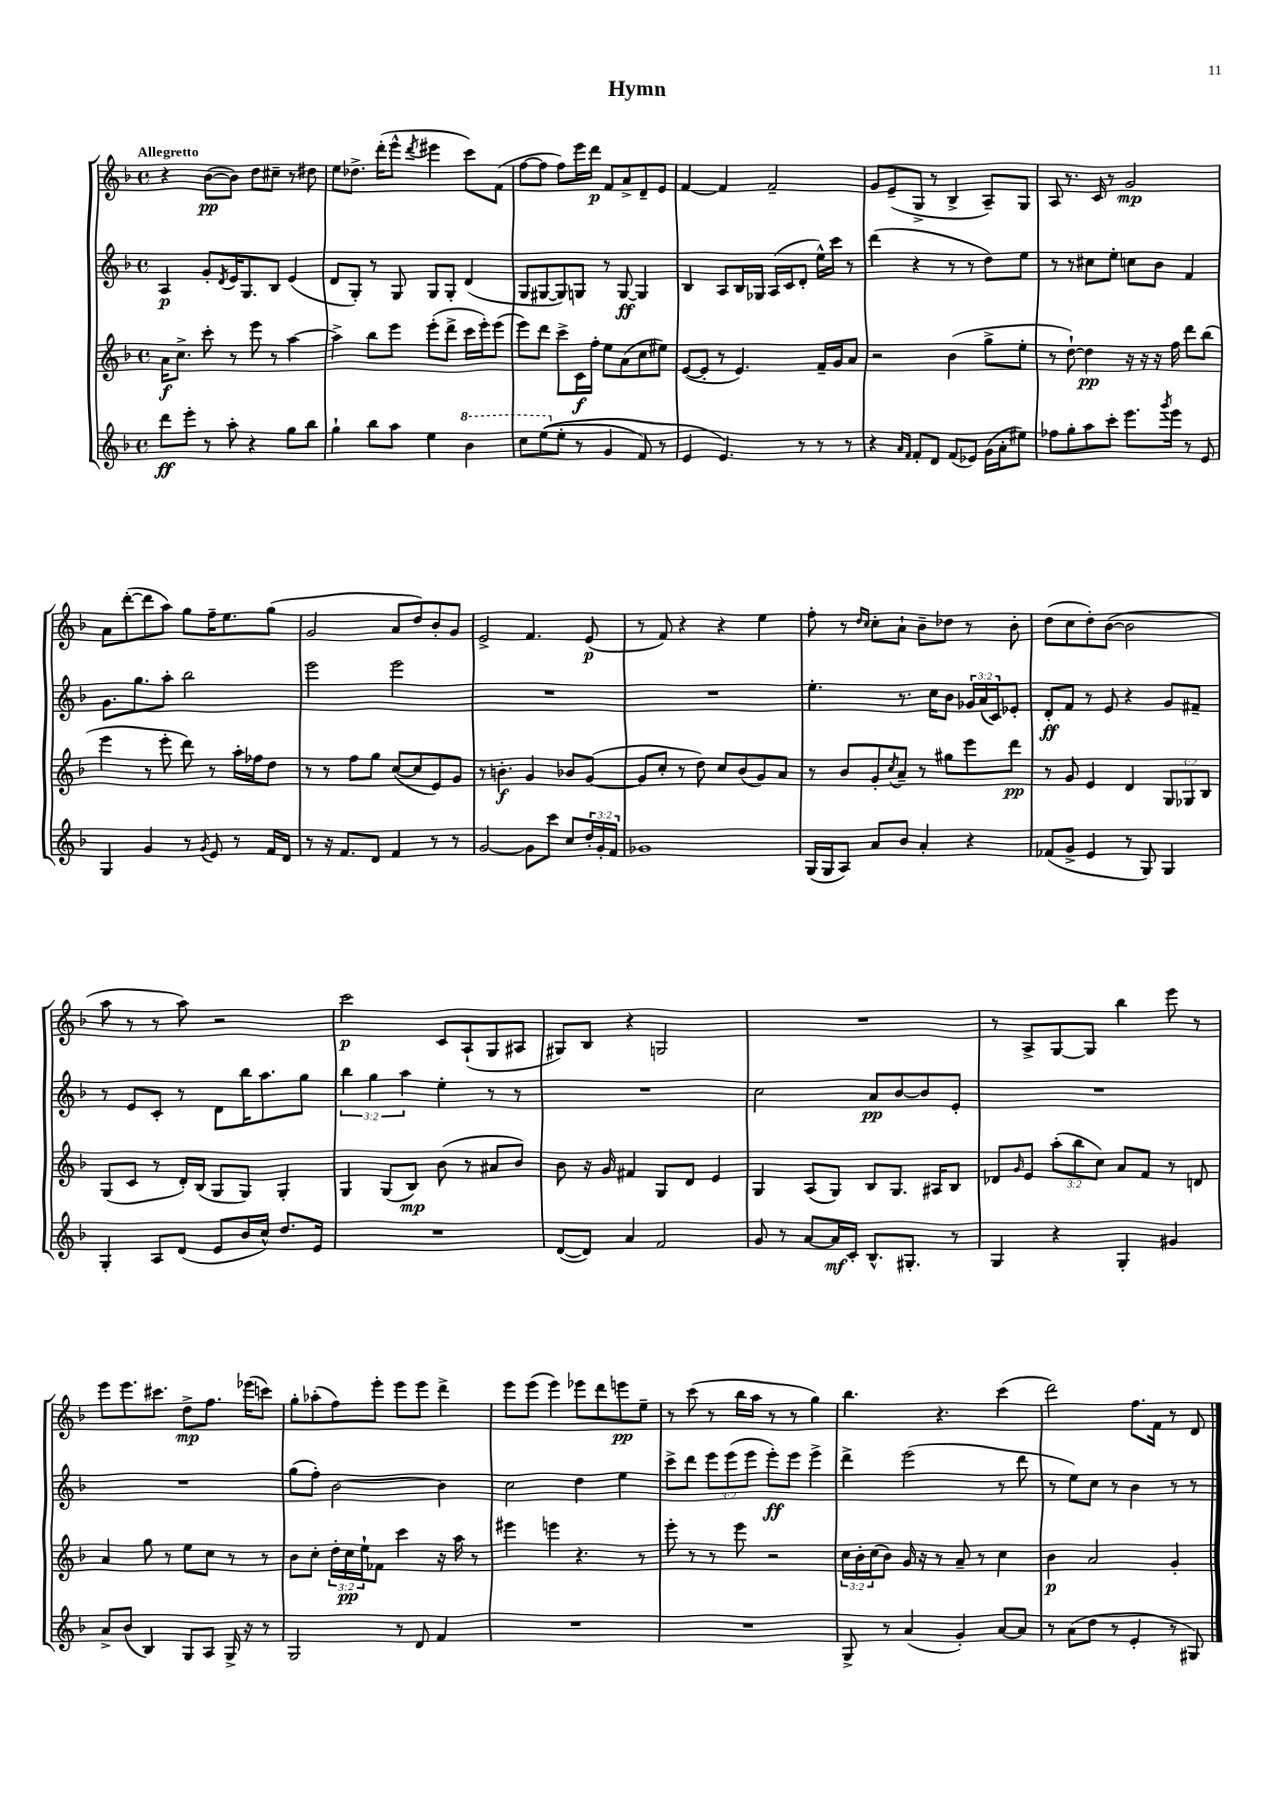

**kern	**dynam	**kern	**dynam	**kern	**dynam	**kern	**dynam
*part4	*part4	*part3	*part3	*part2	*part2	*part1	*part1
*staff4	*staff4	*staff3	*staff3	*staff2	*staff2	*staff1	*staff1
*clefG2	*	*clefG2	*	*clefG2	*	*clefG2	*
*k[b-]	*	*k[b-]	*	*k[b-]	*	*k[b-]	*
*M4/4	*	*M4/4	*	*M4/4	*	*M4/4	*
*met(c)	*	*met(c)	*	*met(c)	*	*met(c)	*
=1	=1	=1	=1	=1	=1	=1	=1
!	!	!	!	!	!	!LO:TX:a:B:t=Allegretto	!
8ddd\L	ff	16a\KL	f	4A/	p	4r	.
.	.	8.cc^\J	.	.	.	.	.
8eee'\J	.	.	.	.	.	.	.
8r	.	8ccc'\	.	8g'/L	.	([8b-\L	pp
.	.	.	.	8qd/	.	.	.
8aa'\	.	8r	.	16e/K	.	8b-\J])	.
.	.	.	.	8.G/	.	.	.
4r	.	8eee\	.	.	.	8dd\L	.
.	.	8r	.	8B-/J	.	8cc#X~\J	.
8gg\L	.	[4aa\	.	(4e/	.	8r	.
8bb-\J	.	.	.	.	.	8dd#X\	.
=2	=2	=2	=2	=2	=2	=2	=2
4gg`\	.	4aa^\]	.	8d/L	.	8ee\L	.
.	.	.	.	8G'/J)	.	8.dd-X^\J	.
8bb-\L	.	8bb-\L	.	8r	.	.	.
.	.	.	.	.	.	(16ddd'\KL	.
8aa\J	.	8eee\J	.	8G/	.	8eee^^\J	.
.	.	.	.	.	.	8qddd/	.
4ee\	.	(8eee'\L	.	8G/L	.	4eee#X\	.
.	.	8ddd^\J	.	8G'/J	.	.	.
*8va	*	*	*	*	*	*	*
4bb-\	.	16ccc\LL	.	(4d/	.	8ccc\L)	.
.	.	16eee'\J)	.	.	.	.	.
.	.	(8eee\J	.	.	.	(8f\J	.
=3	=3	=3	=3	=3	=3	=3	=3
8ccc\L	.	8eee\L)	.	8G/L	.	[8ff\L	.
((8eee\	.	8ddd\J	.	[8G#X/	.	8ff\J]	.
*X8va	*	*	*	*	*	*	*
8ee'\J	.	8ccc^\L	.	8G#/])	.	8ff\L)	.
8r	.	16c\L	f	8Gn/J	.	16eee\L	.
.	.	16ff'\JJ	.	.	.	16ddd\JJ	p
4g/	.	8ee\L	.	8r	.	8f/L	.
.	.	(8a\	.	[8G/	ff	8a^/	.
8f/)	.	8cc\	.	4G/]	.	8d~/	.
8r	.	8ee#X\J)	.	.	.	8e/J	.
=4	=4	=4	=4	=4	=4	=4	=4
4e/	.	([8e/L	.	4B-/	.	[4f/	.
.	.	8e'/J]	.	.	.	.	.
4.e/)	.	8r	.	8A/L	.	4f/]	.
.	.	4.e/)	.	16B-/L	.	.	.
.	.	.	.	16G-X/JJ	.	.	.
.	.	.	.	(16A/LL	.	2f~/	.
.	.	.	.	16c/J	.	.	.
8r	.	.	.	8d'/J	.	.	.
8r	.	16f~/LL	.	16ee^^\LL)	.	.	.
.	.	16g/J	.	16ccc\JJ	.	.	.
8r	.	8a/J	.	8r	.	.	.
=5	=5	=5	=5	=5	=5	=5	=5
4r	.	2r	.	(4ddd\	.	8g/L	.
.	.	.	.	.	.	(8e~/	.
16qqa/LL	.	.	.	.	.	.	.
16qqf/JJ	.	.	.	.	.	.	.
8f'/L	.	.	.	4r	.	8G^/J	.
8d/J	.	.	.	.	.	8r	.
(8f/L	.	(4b-\	.	8r	.	4B-^/	.
8e-X/J)	.	.	.	8r	.	.	.
(16g\LL	.	8gg^\L	.	8dd\L)	.	8A~/L)	.
16a'\J	.	.	.	.	.	.	.
8ee#X\J)	.	8ee'\J	.	8ee\J	.	8G/J	.
=6	=6	=6	=6	=6	=6	=6	=6
8ff-X\L	.	8r	.	8r	.	8A/	.
8gg'\	.	[8dd`\)	.	8r	.	8.r	.
8aa\	.	4dd\]	pp	8cc#X\L	.	.	.
.	.	.	.	.	.	16c/	.
8ccc'\J	.	.	.	8ee'\J	.	8r	.
8.eee\L	.	16r	.	8ccn\L	.	2g/	mp
.	.	16r	.	.	.	.	.
.	.	16r	.	8b-\J	.	.	.
8qggg/	.	.	.	.	.	.	.
16eee\Jk	.	16ff\	.	.	.	.	.
8r	.	8ddd\L	.	4f/	.	.	.
8e/	.	(8bb-\J	.	.	.	.	.
!!LO:LB:g=z
=7	=7	=7	=7	=7	=7	=7	=7
4G/	.	4eee\	.	8.g\L	.	8a\L	.
.	.	.	.	.	.	([8ddd'\	.
.	.	.	.	8.gg\	.	.	.
4g/	.	8r	.	.	.	8ddd\]	.
.	.	8eee'\	.	8aa'\J	.	8aa\J)	.
8r	.	8ddd\)	.	2bb-\	.	8gg\L	.
8qg/	.	.	.	.	.	.	.
8e/	.	8r	.	.	.	16ff~\K	.
.	.	.	.	.	.	8.ee\	.
8r	.	16aa'\LL	.	.	.	.	.
.	.	16ff-X\J	.	.	.	.	.
16f/LL	.	8dd\J	.	.	.	(8gg\J	.
16d/JJ	.	.	.	.	.	.	.
=8	=8	=8	=8	=8	=8	=8	=8
8r	.	8r	.	2eee\	.	2g/	.
16r	.	8r	.	.	.	.	.
8.f/L	.	.	.	.	.	.	.
.	.	8ff\L	.	.	.	.	.
8d/J	.	8gg\J	.	.	.	.	.
4f/	.	([8cc/L	.	2eee\	.	8a/L	.
.	.	8cc/]	.	.	.	8dd/)	.
8r	.	8e/)	.	.	.	8b-'/	.
8r	.	8g/J	.	.	.	8g/J	.
=9	=9	=9	=9	=9	=9	=9	=9
[2g/	.	8r	.	1r	.	2e^/	.
.	.	4.bn'\	f	.	.	.	.
8g\L]	.	4g/	.	.	.	4.f/	.
8ccc\J	.	.	.	.	.	.	.
8cc/L	.	8b-X/L	.	.	.	.	.
24dd'/L	.	([8g/J	.	.	.	(8e/	p
24g'/	.	.	.	.	.	.	.
24f/JJ	.	.	.	.	.	.	.
=10	=10	=10	=10	=10	=10	=10	=10
1g-X	.	8g/L]	.	1r	.	8r	.
.	.	8cc'/J	.	.	.	8f/)	.
.	.	8r	.	.	.	4r	.
.	.	8dd\)	.	.	.	.	.
.	.	8cc/L	.	.	.	4r	.
.	.	(8b-/	.	.	.	.	.
.	.	8g/)	.	.	.	4ee\	.
.	.	8a/J	.	.	.	.	.
=11	=11	=11	=11	=11	=11	=11	=11
(16G/LL	.	8r	.	4.ee'\	.	8ff'\	.
16G/J	.	.	.	.	.	.	.
8A/J)	.	8b-/L	.	.	.	8r	.
.	.	.	.	.	.	16qqdd/LL	.
.	.	.	.	.	.	16qqcc/JJ	.
8a/L	.	8g'/	.	.	.	8cc'\L	.
.	.	8qcc/	.	.	.	.	.
8b-/J	.	8a~/J	.	8.r	.	8a`\J	.
4a'/	.	8r	.	.	.	8b-~\L	.
.	.	.	.	16cc\KL	.	.	.
.	.	8gg#X\L	.	8b-\J	.	8dd-X\J	.
4r	.	8eee\	.	24g-X/LL	.	8r	.
.	.	.	.	(24a/	.	.	.
.	.	.	.	24c/J)	.	.	.
.	.	8ddd\J	pp	8e-X'/J	.	8b-'\	.
=12	=12	=12	=12	=12	=12	=12	=12
(8f-X/L	.	8r	.	8d'/L	ff	(8dd\L	.
8g^/J	.	8g/	.	8f/J	.	8cc\	.
4e/	.	4e/	.	8r	.	8dd'\)	.
.	.	.	.	8e/	.	([8b-\J	.
8r	.	4d/	.	4r	.	2b-\]	.
8G/)	.	.	.	.	.	.	.
4G/	.	12G/L	.	8g/L	.	.	.
.	.	12G-X/	.	.	.	.	.
.	.	.	.	8f#X~/J	.	.	.
.	.	12B-/J	.	.	.	.	.
!!LO:LB:g=z
=13	=13	=13	=13	=13	=13	=13	=13
4G'/	.	(8G/L	.	8r	.	8aa\	.
.	.	8c/J	.	8e/L	.	8r	.
8A/L	.	8r	.	8c'/J	.	8r	.
(8d/J	.	16d'/LL)	.	8r	.	8aa\)	.
.	.	(16B-/JJ	.	.	.	.	.
8e/L	.	8G/L	.	8d\L	.	2r	.
16b-/L	.	8G/J)	.	16bb-\K	.	.	.
16cc^^/JJ)	.	.	.	8.aa\	.	.	.
8.dd/L	.	4G'/	.	.	.	.	.
.	.	.	.	8gg\J	.	.	.
16e/Jk	.	.	.	.	.	.	.
=14	=14	=14	=14	=14	=14	=14	=14
1r	.	4G/	.	6bb-\	.	2ccc\	p
.	.	.	.	6gg\	.	.	.
.	.	(8G/L	.	.	.	.	.
.	.	.	.	6aa\	.	.	.
.	.	8B-/J)	mp	.	.	.	.
.	.	(8b-\	.	4ee'\	.	8c/L	.
.	.	8r	.	.	.	(8A`/	.
.	.	8a#X/L	.	8r	.	8G/	.
.	.	8b-/J)	.	8r	.	8A#X/J	.
=15	=15	=15	=15	=15	=15	=15	=15
([8d/L	.	8b-\	.	1r	.	8G#X/L)	.
8d/J])	.	16r	.	.	.	8B-/J	.
.	.	16g/	.	.	.	.	.
4a/	.	4f#X/	.	.	.	4r	.
2f/	.	8G/L	.	.	.	2Gn/	.
.	.	8d/J	.	.	.	.	.
.	.	4e/	.	.	.	.	.
=16	=16	=16	=16	=16	=16	=16	=16
8g/	.	4G/	.	2cc\	.	1r	.
8r	.	.	.	.	.	.	.
[8a/L	.	(8A/L	.	.	.	.	.
16a/L]	mf	8G/J)	.	.	.	.	.
16c'/JJ	.	.	.	.	.	.	.
8.B-^^/L	.	8B-/L	.	8a/L	pp	.	.
.	.	8.G/J	.	[8b-/	.	.	.
8.G#X'/J	.	.	.	.	.	.	.
.	.	.	.	8b-/]	.	.	.
.	.	16A#X/KL	.	.	.	.	.
8r	.	8B-/J	.	8e'/J	.	.	.
=17	=17	=17	=17	=17	=17	=17	=17
4G/	.	8d-X/L	.	1r	.	8r	.
.	.	16qqg/	.	.	.	.	.
.	.	8e/J	.	.	.	8A^/L	.
4r	.	(12aa'\L	.	.	.	[8G/	.
.	.	12bb-\	.	.	.	.	.
.	.	.	.	.	.	8G/J]	.
.	.	12cc\J)	.	.	.	.	.
4G'/	.	8a/L	.	.	.	4bb-\	.
.	.	8f/J	.	.	.	.	.
4g#X/	.	8r	.	.	.	8eee\	.
.	.	8dn/	.	.	.	8r	.
!!LO:LB:g=z
=18	=18	=18	=18	=18	=18	=18	=18
8a^/L	.	4a/	.	1r	.	8eee\L	.
(8b-/J	.	.	.	.	.	8.eee\	.
4B-/)	.	8gg\	.	.	.	.	.
.	.	.	.	.	.	8.ccc#X\J	.
.	.	8r	.	.	.	.	.
8G/L	.	8ee\L	.	.	.	8dd^\L	mp
8A/J	.	8cc\J	.	.	.	8.ff\J	.
16G^/	.	8r	.	.	.	.	.
16r	.	.	.	.	.	(16eee-X\KL	.
8r	.	8r	.	.	.	8cccn\J)	.
=19	=19	=19	=19	=19	=19	=19	=19
2G/	.	8b-\L	.	(8gg\L	.	8gg'\L	.
.	.	8cc'\J	.	8ff'\J)	.	(8aa-X'\	.
.	.	24dd'\LL	.	[2b-\	.	8ff\)	.
.	.	24cc\	pp	.	.	.	.
.	.	24ee`\J	.	.	.	.	.
.	.	8f-X\J	.	.	.	8eee'\J	.
8r	.	4ccc\	.	.	.	8eee\L	.
8d/	.	.	.	.	.	8eee\J	.
4f/	.	16r	.	4b-\]	.	4ddd^\	.
.	.	16aa\	.	.	.	.	.
.	.	8r	.	.	.	.	.
=20	=20	=20	=20	=20	=20	=20	=20
1r	.	4eee#X\	.	2cc\	.	8eee\L	.
.	.	.	.	.	.	(8eee\J	.
.	.	4eeen\	.	.	.	4eee\)	.
.	.	4.r	.	4dd\	.	8eee-X\L	.
.	.	.	.	.	.	8ddd\	.
.	.	.	.	4ee\	.	8eeen\	pp
.	.	8r	.	.	.	8ee~\J	.
=21	=21	=21	=21	=21	=21	=21	=21
1r	.	8eee'\	.	8ccc^\L	.	8r	.
.	.	8r	.	8ddd\J	.	(8ccc\	.
.	.	8r	.	12eee\L	.	8r	.
.	.	.	.	(12eee\	.	.	.
.	.	8eee\	.	.	.	16bb-\LL	.
.	.	.	.	12eee\J	.	.	.
.	.	.	.	.	.	16aa\JJ	.
.	.	2r	.	8eee'\L)	ff	8r	.
.	.	.	.	8eee\J	.	8r	.
.	.	.	.	4eee^\	.	4gg\)	.
=22	=22	=22	=22	=22	=22	=22	=22
8G^/	.	24cc\LL	.	4ddd^\	.	4.bb-\	.
.	.	24b-'\	.	.	.	.	.
.	.	(24cc\J	.	.	.	.	.
8r	.	8b-\J)	.	.	.	.	.
(4a/	.	16g/	.	(2eee\	.	.	.
.	.	16r	.	.	.	.	.
.	.	8r	.	.	.	4.r	.
4g'/)	.	8a~/	.	.	.	.	.
.	.	8r	.	.	.	.	.
[8a/L	.	4cc\	.	8r	.	(4ccc\	.
8a/J]	.	.	.	8ddd\	.	.	.
=23	=23	=23	=23	=23	=23	=23	=23
8r	.	4b-\	p	8r	.	2ddd\)	.
(8a\L	.	.	.	8ee\L)	.	.	.
8dd\J	.	2a/	.	8cc\J	.	.	.
8r	.	.	.	8r	.	.	.
4e'/	.	.	.	4b-\	.	8.ff\L	.
.	.	.	.	.	.	16f\Jk	.
8r	.	4g'/	.	8r	.	8r	.
8G#X/)	.	.	.	8r	.	8d/	.
==	==	==	==	==	==	==	==
*-	*-	*-	*-	*-	*-	*-	*-
